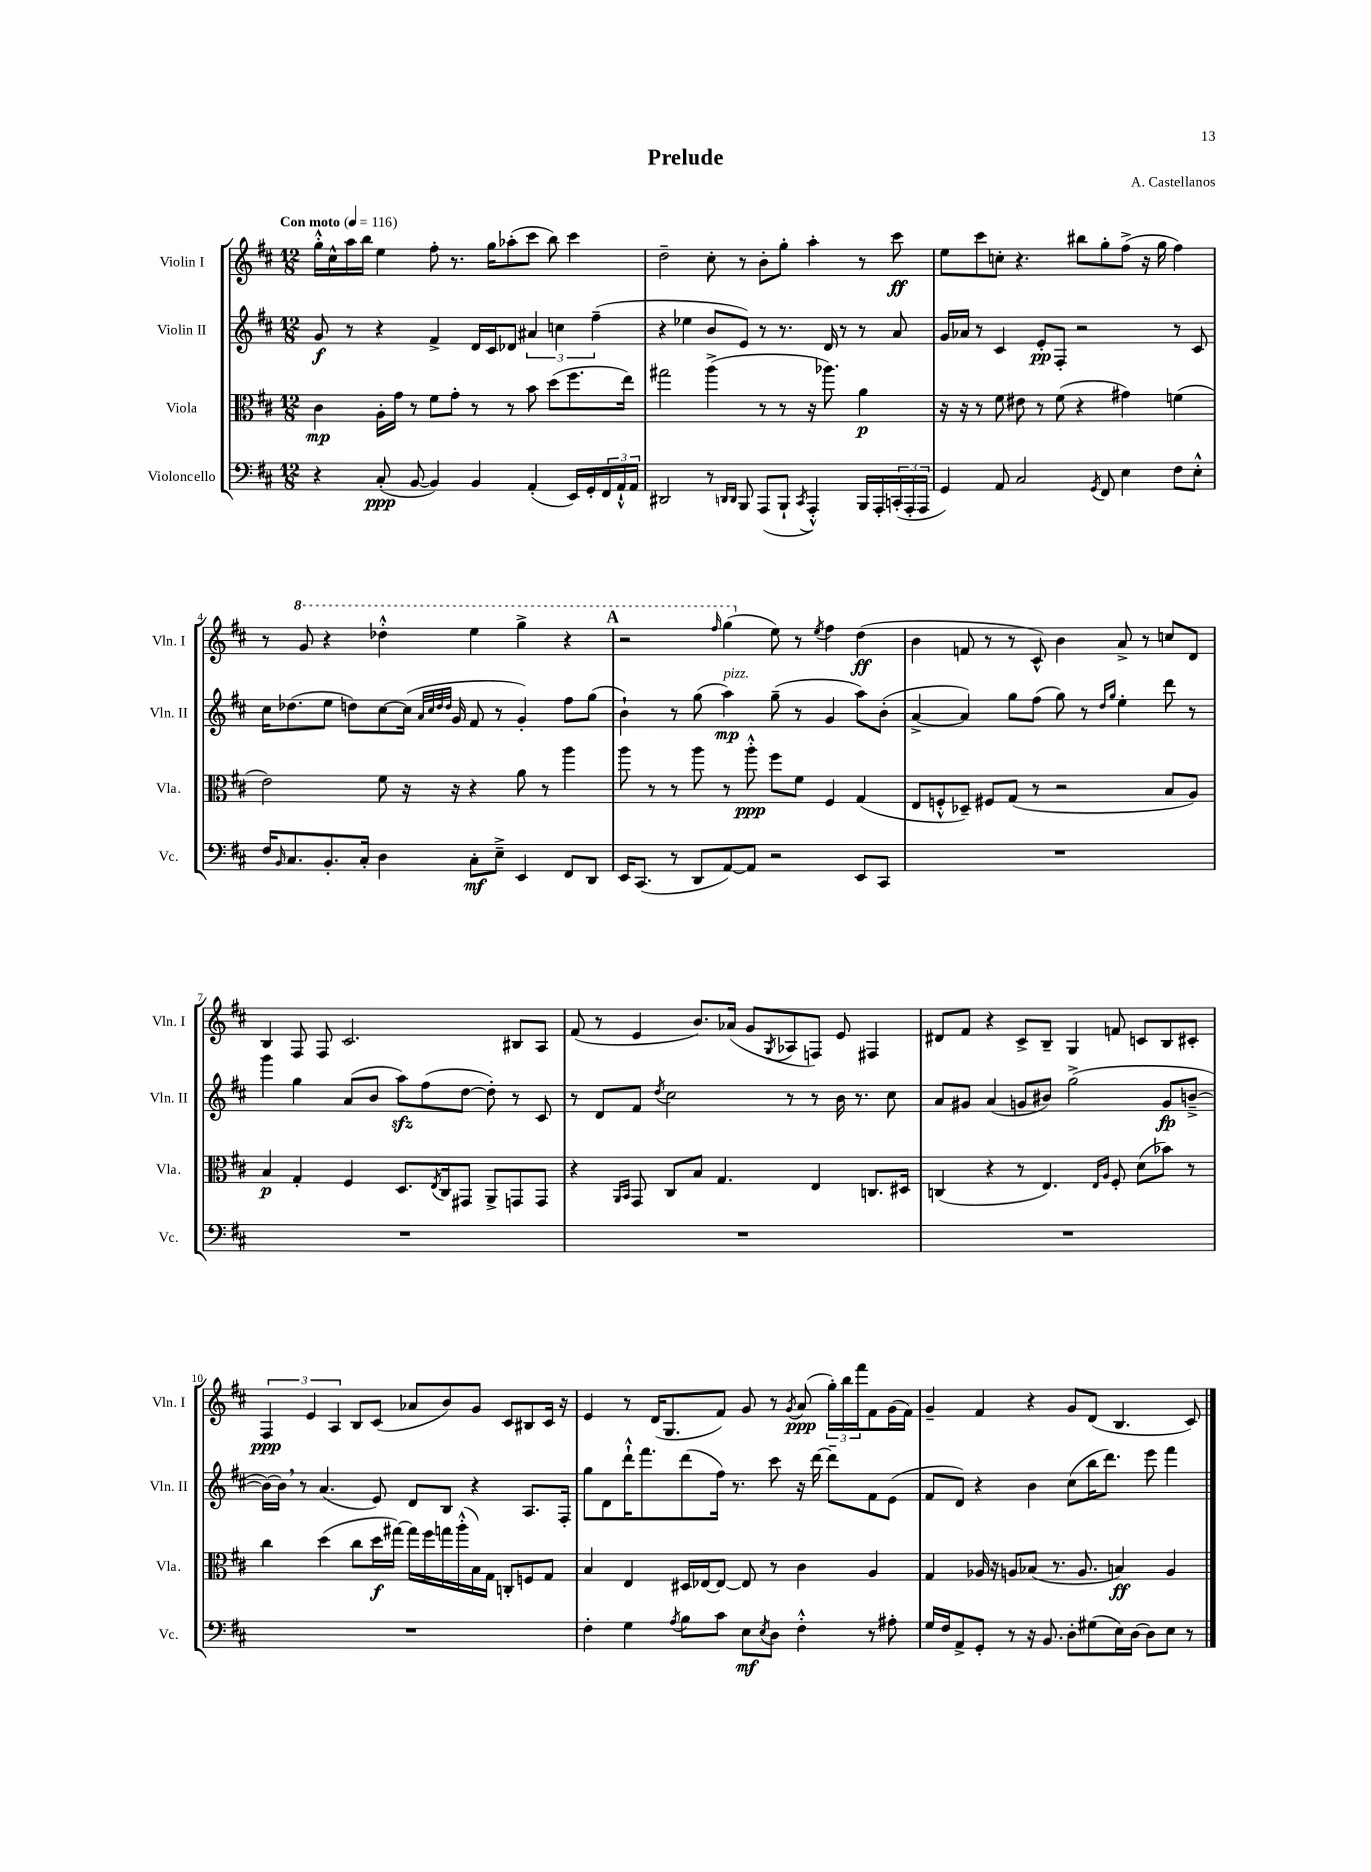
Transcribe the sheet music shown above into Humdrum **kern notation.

**kern	**kern	**kern	**kern
*staff4	*staff3	*staff2	*staff1
*clefF4	*clefC3	*clefG2	*clefG2
*k[f#c#]	*k[f#c#]	*k[f#c#]	*k[f#c#]
*M12/8	*M12/8	*M12/8	*M12/8
*MM116	*MM116	*MM116	*MM116
4r	4c#	8g	16gg'^^
.	.	.	16cc#^^
.	.	8r	16aa
.	.	.	16bb
(8C#'	16A'	4r	4ee
.	16g	.	.
[8BB	8r	.	.
4BB])	8f#	4f#^	8ff#'
.	8g'	.	8.r
4BB	8r	16d	.
.	.	16c#	16gg
.	8r	8d-	(8aa-'
(4AA'	8b	6a#	8ccc#
.	(8dd	.	8bb)
.	.	6cc	.
16EE)	8.ff#	.	4ccc#
16GG'	.	.	.
.	.	(6ff#~	.
24FF#	.	.	.
24AA`^^	.	.	.
.	16ee)	.	.
24AA	.	.	.
=	=	=	=
2DD#	2gg#	4r	2dd~
.	.	4ee-	.
8r	(4aa^	8b	8cc#'
16qqDD	.	.	.
16qqDD	.	.	.
8BBB	.	8e)	8r
(8AAA	8r	8r	8b'
8BBB`	8r	8.r	8gg'
8qCC#	.	.	.
4AAA'^^)	16r	.	4aa'
.	8.aa-)	16d	.
.	.	8r	.
16BBB	4a	8r	8r
16AAA'	.	.	.
(24CC'	.	8a	8ccc#
24AAA'	.	.	.
24AAA	.	.	.
=	=	=	=
4GG)	16r	16g	8ee
.	16r	16a-	.
.	8r	8r	8ccc#
8AA	8f#	4c#	8cc'
2C#	8e#	.	4.r
.	8r	8e'	.
.	(8f#	8F#'	.
.	4r	2r	8bb#
8qGG	.	.	.
8FF#	.	.	8gg'
4E	4g#)	.	(8ff#^
.	.	.	16r
.	.	.	16gg
8F#	(4f	8r	4ff#)
8E'^^	.	8c#	.
=	=	=	=
16F#	2e)	16cc#	8r
16qqBB	.	.	.
8.C#	.	(8.dd-	.
.	.	.	8gg
8.BB'	.	8ee	4r
.	.	8dd)	.
16C#'	.	.	.
4D	8f#	[8cc#	4ddd-'^^
.	16r	(16cc#]	.
.	.	32qqa	.
.	.	32qqcc#	.
.	.	32qqdd	.
.	.	32qqdd	.
.	16r	16g	.
8C#'	4r	8f#	4eee
8E~^	.	8r	.
4EE	8a	4g')	4ggg^
.	8r	.	.
8FF#	4aa	8ff#	4r
8DD	.	(8gg	.
=	=	=	=
16EE	8aa	4b`)	2r
(8.CC#	.	.	.
.	8r	.	.
8r	8r	8r	.
8DD	8aa	(8gg	.
.	.	.	16qqfff#
[8AA)	8r	4aa)	(4ggg
8AA]	8aa'^^	.	.
2r	8ff#	(8gg~	8ee)
.	8f#	8r	8r
.	.	.	8qee
.	4F#	4g	4ff#
8EE	(4G	8aa)	(4dd
8CC#	.	(8b'	.
=	=	=	=
1.r	8E	[4a^	4b
.	8F'^^	.	.
.	8D-~)	4a])	8f
.	8F#	.	8r
.	(8G	8gg	8r
.	8r	(8ff#	8c#^^)
.	2r	8gg)	4b
.	.	8r	.
.	.	16qqdd	.
.	.	16qqgg	.
.	.	4ee'	8a^
.	.	.	8r
.	8B	8ddd	8cc
.	8A)	8r	8d
=	=	=	=
1.r	4B	4ggg	4B
.	4G'	4gg	8F#
.	.	.	8F#
.	4F#	(8a	2.c#
.	.	8b	.
.	8.D	8aa)	.
.	.	(8ff#	.
.	8qE	.	.
.	16C#	.	.
.	8GG#	[8dd	.
.	8AA^	8dd'])	.
.	8GG	8r	8B#
.	8GG	8c#	8A
=	=	=	=
1.r	4r	8r	(8f#
.	.	8d	8r
.	16qqAA	.	.
.	16qqBB	.	.
.	8GG	8f#	4e
.	.	8qdd	.
.	8C#	2cc#	.
.	8B	.	8.b)
.	4.G	.	.
.	.	.	(16a-
.	.	.	8g
.	.	.	8qG
.	.	8r	8A-
.	4E	8r	8F)
.	.	16b	8e
.	.	8.r	.
.	8.C	.	4F#
.	.	8cc#	.
.	16D#	.	.
=	=	=	=
1.r	(4C	8a	8d#
.	.	8g#	8f#
.	4r	(4a	4r
.	8r	8g	8c#^
.	4.E)	8b#)	8B~
.	.	(2gg^	4G
.	16qqE	.	.
.	16qqA	.	.
.	8F#'	.	8f
.	(8d	.	8c
.	8b-)	8g	8B
.	8r	[8b~^	8c#'
=	=	=	=
1.r	4cc#	16b_)	6F#
.	.	16b]	.
.	.	8r	.
.	.	.	6e
.	(4dd	(4.a	.
.	.	.	6A
.	8cc#	.	8B
.	16dd	8e)	(8c#
.	[16gg#)	.	.
.	16gg#]	8d	8a-
.	16ff#	.	.
.	16gg	8B	8b)
.	(16aa'^^	.	.
.	16B)	4r	8g
.	16G	.	.
.	8C'	.	8c#
.	8F	8.A	8B#
.	8G	.	16c#
.	.	16F#'	16r
=	=	=	=
4F#'	4B	8gg	4e
.	.	8d	.
4G	4E	16ddd`^^	8r
.	.	8.fff#	.
.	.	.	(16d
.	.	.	8.G
8qA	.	.	.
8B	16D#	(8ddd	.
.	[16E-	.	.
8c#	8E-_	16ff#)	8f#)
.	.	8.r	.
8E	8E-]	.	8g
8qE	.	.	.
8D	8r	8ccc#	8r
.	.	.	8qg
4F#'^^	4c#	16r	(8a
.	.	[16ddd	.
.	.	8ddd~]	24gg')
.	.	.	24bb
.	.	.	24fff#
8r	4A	8f#	8f#
8A#'	.	(8e	(16g
.	.	.	16f#)
=	=	=	=
16G	4G	8f#	4g~
16F#	.	.	.
8AA^	.	8d)	.
8GG'	16A-	4r	4f#
.	16r	.	.
8r	8A	.	.
16r	(8B-	4b	4r
8.BB	.	.	.
.	8.r	.	.
8D'	.	(8cc#	8g
.	8.A	.	.
(8G#	.	16bb	(8d
.	.	8.ddd)	.
16E)	4B)	.	4.B
[16D	.	.	.
8D]	.	8eee	.
8E	4A	4fff#	.
8r	.	.	8c#)
==	==	==	==
*-	*-	*-	*-
